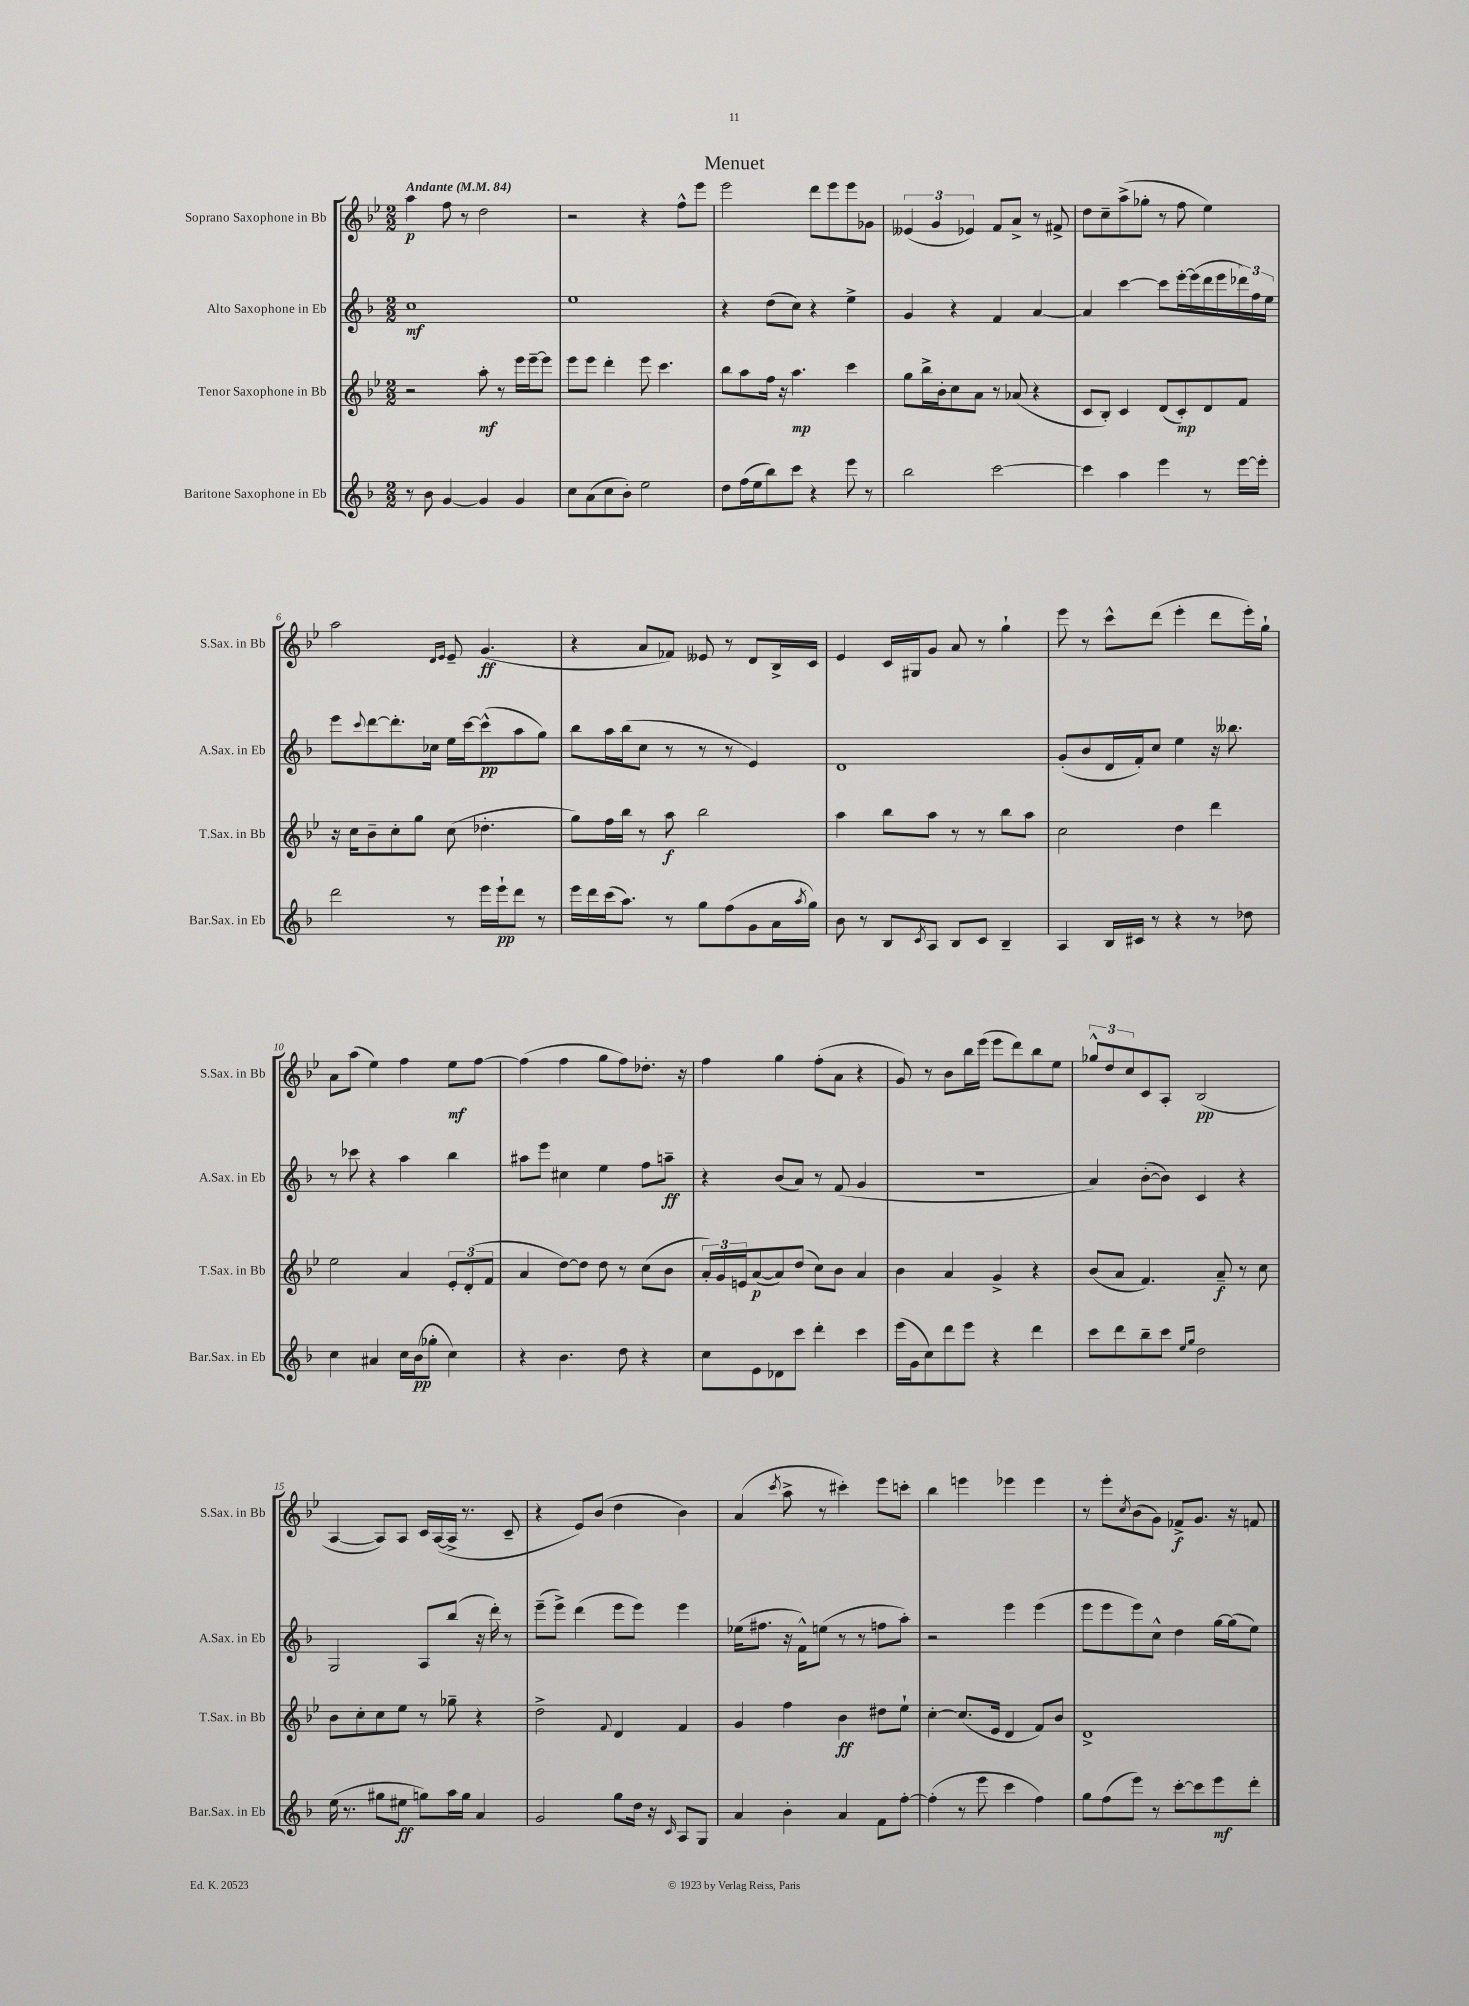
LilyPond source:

\header { title = "Menuet" }
<<
\new StaffGroup <<
\new Staff = "s0" \with { instrumentName = "Soprano Saxophone in Bb" shortInstrumentName = "S.Sax. in Bb" } {
    \clef treble \key bes \major \numericTimeSignature \time 2/2 \tempo "Andante" 4 = 84
    a''4\p f''8 r8 d''2 |
    r2 r4 f''8-^ ees'''8 |
    ees'''2 d'''8 ees'''8 ees'''8 ges'8 |
    \tuplet 3/2 { eeses'4( g'4 ees'4) } f'8 a'8-> r8 fis'8-> |
    d''8 c''8-- a''8->( ges''8-. r8 f''8 ees''4) |
    a''2 \grace { d'16 ees'16 } ees'8-- g'4.\ff( |
    r4 a'8 fes'8) eeses'8 r8 d'8 bes16-> c'16 |
    ees'4 c'16 gis16 g'8 a'8 r8 g''4-! |
    ees'''8 r8 c'''8-^ d'''8( ees'''4-. d'''8 ees'''16-.) g''16-! |
    a'8 a''8( ees''4) f''4 ees''8\mf f''8~ |
    f''4( f''4 g''8 f''8) des''8.-. r16 |
    f''4 g''4 f''8-.( a'8 r4 |
    g'8) r8 bes'8 bes''16 ees'''16( ees'''8 d'''8) bes''8 ees''8 |
    \tuplet 3/2 { ges''8-^ d''8 c''8 } c'8 a8-. bes2\pp( |
    a4~ a8) a8 c'16 a16~( a16-> r8. c'8-- |
    r4 ees'8) bes'8( d''4 bes'4) |
    a'4( \acciaccatura { c'''8 } a''8-> r8 cis'''4-.) ees'''8 c'''8-. |
    bes''4 e'''4 ees'''4 ees'''4 |
    r8 ees'''8-. \acciaccatura { c''8 } bes'8( g'8) fes'8->\f g'8. r16 f'8 \bar "|." |
}
\new Staff = "s1" \with { instrumentName = "Alto Saxophone in Eb" shortInstrumentName = "A.Sax. in Eb" } {
    \clef treble \key f \major \numericTimeSignature \time 2/2
    c''1\mf |
    e''1 |
    r4 d''8( c''8) r4 e''4-> |
    g'4 r4 f'4 a'4~ |
    a'4 c'''4~ c'''8 e'''16~-. e'''16( d'''16 e'''16 \tuplet 3/2 { des'''16) f''16 e''16 } |
    e'''8 \appoggiatura { c'''8 } d'''8~ d'''8.-. ces''16 e''16 c'''16~ c'''8-^\pp( a''8 g''8) |
    bes''8 a''16 bes''16( c''8 r8 r8 r8 e'4) |
    d'1 |
    g'8-.( bes'8 d'16 f'16-.) c''8 e''4 r16 beses''8. |
    r8 ces'''8 r4 a''4 bes''4 |
    ais''8 e'''8 cis''4 e''4 f''8 a''8--\ff |
    r4 bes'8( a'8) r8 f'8( g'4 |
    r1 |
    a'4) bes'8~-.( bes'8) c'4 r4 |
    g2 a8 bes''8( r16 d'''16-.) r8 |
    e'''8--( e'''8->) d'''4( e'''8 e'''8) e'''4 |
    ees''16( fis''8. r16 f'16-^) e''8( r8 r8 f''8 a''8-.) |
    r2 e'''4 e'''4( |
    e'''8 e'''8 e'''8) c''8-^ d''4 g''16~ g''16( e''8) \bar "|." |
}
\new Staff = "s2" \with { instrumentName = "Tenor Saxophone in Bb" shortInstrumentName = "T.Sax. in Bb" } {
    \clef treble \key bes \major \numericTimeSignature \time 2/2
    r2 a''8-.\mf r8 ees'''16 ees'''16~-- ees'''8 |
    ees'''8 ees'''8 d'''4-. ees'''8 c'''4. |
    bes''8 a''8 f''16 r16 a''4.\mp c'''4 |
    g''8 bes''16-> bes'16-. c''8 a'8 r8 aes'8( r4 |
    c'8 bes8-.) c'4 d'8( c'8-.\mp) d'8 f'8 |
    r16 c''16 bes'8-- c''8-. g''8 c''8( des''4.-. |
    g''8) f''16 bes''16 r8 a''8\f bes''2 |
    a''4 bes''8 a''8 r8 r8 bes''8 a''8 |
    c''2 d''4 d'''4 |
    ees''2 a'4 \tuplet 3/2 { ees'8-. d'8-.( f'8 } |
    a'4 d''8~) d''8 d''8 r8 c''8( bes'8 |
    \tuplet 3/2 { a'16-.) g'16 e'16 } a'8~\p( a'8) d''8( c''8) bes'8 a'4 |
    bes'4 a'4 g'4-> r4 |
    bes'8( a'8 f'4.) a'8--\f r8 c''8 |
    bes'8 c''8-. c''8 ees''8 r8 ges''8-- r4 |
    d''2-> \appoggiatura { f'8 } d'4 f'4 |
    g'4 f''4 bes'4\ff dis''8 ees''8-! |
    c''4~-. c''8.( ees'16 d'4 f'8) bes'8 |
    d'1-> \bar "|." |
}
\new Staff = "s3" \with { instrumentName = "Baritone Saxophone in Eb" shortInstrumentName = "Bar.Sax. in Eb" } {
    \clef treble \key f \major \numericTimeSignature \time 2/2
    r8 bes'8 g'4~ g'4 g'4 |
    c''8 a'8( c''8 bes'8-.) e''2 |
    d''8 f''16( e''16 bes''8) c'''8 r4 e'''8 r8 |
    bes''2 c'''2~ |
    c'''4 a''4 e'''4 r8 e'''16~ e'''16-. |
    d'''2 r8 e'''16 e'''16-!\pp d'''8 r8 |
    e'''16 d'''16 c'''16( a''8.) r8 g''8 f''8( g'8 a'16 \acciaccatura { a''8 } g''16) |
    bes'8 r8 bes8 \acciaccatura { c'8 } a8 bes8 c'8 bes4-- |
    a4 bes16 cis'16 r8 r4 r8 des''8 |
    c''4 ais'4 c''16 bes'16\pp( ges''8-. c''4) |
    r4 bes'4. d''8 r4 |
    c''8 e'8 des'8 c'''8 d'''4-. c'''4 |
    e'''16( g'16 c''8) d'''8 e'''8 r4 d'''4 |
    c'''8 d'''8 bes''8-- c'''8 \grace { e''16 g''16 } d''2 |
    e''16( r8. gis''8 eis''8\ff g''8) a''16 g''16 a'4 |
    g'2 g''8 d''16 r16 \grace { c'16 } a8 g8 |
    a'4 bes'4-. a'4 f'8 f''8~-. |
    f''4-.( r8 e'''8 c'''4 f''4) |
    g''8 f''8( e'''8) r8 c'''8~-. c'''8 e'''8\mf d'''8-. \bar "|." |
}
>>
>>
